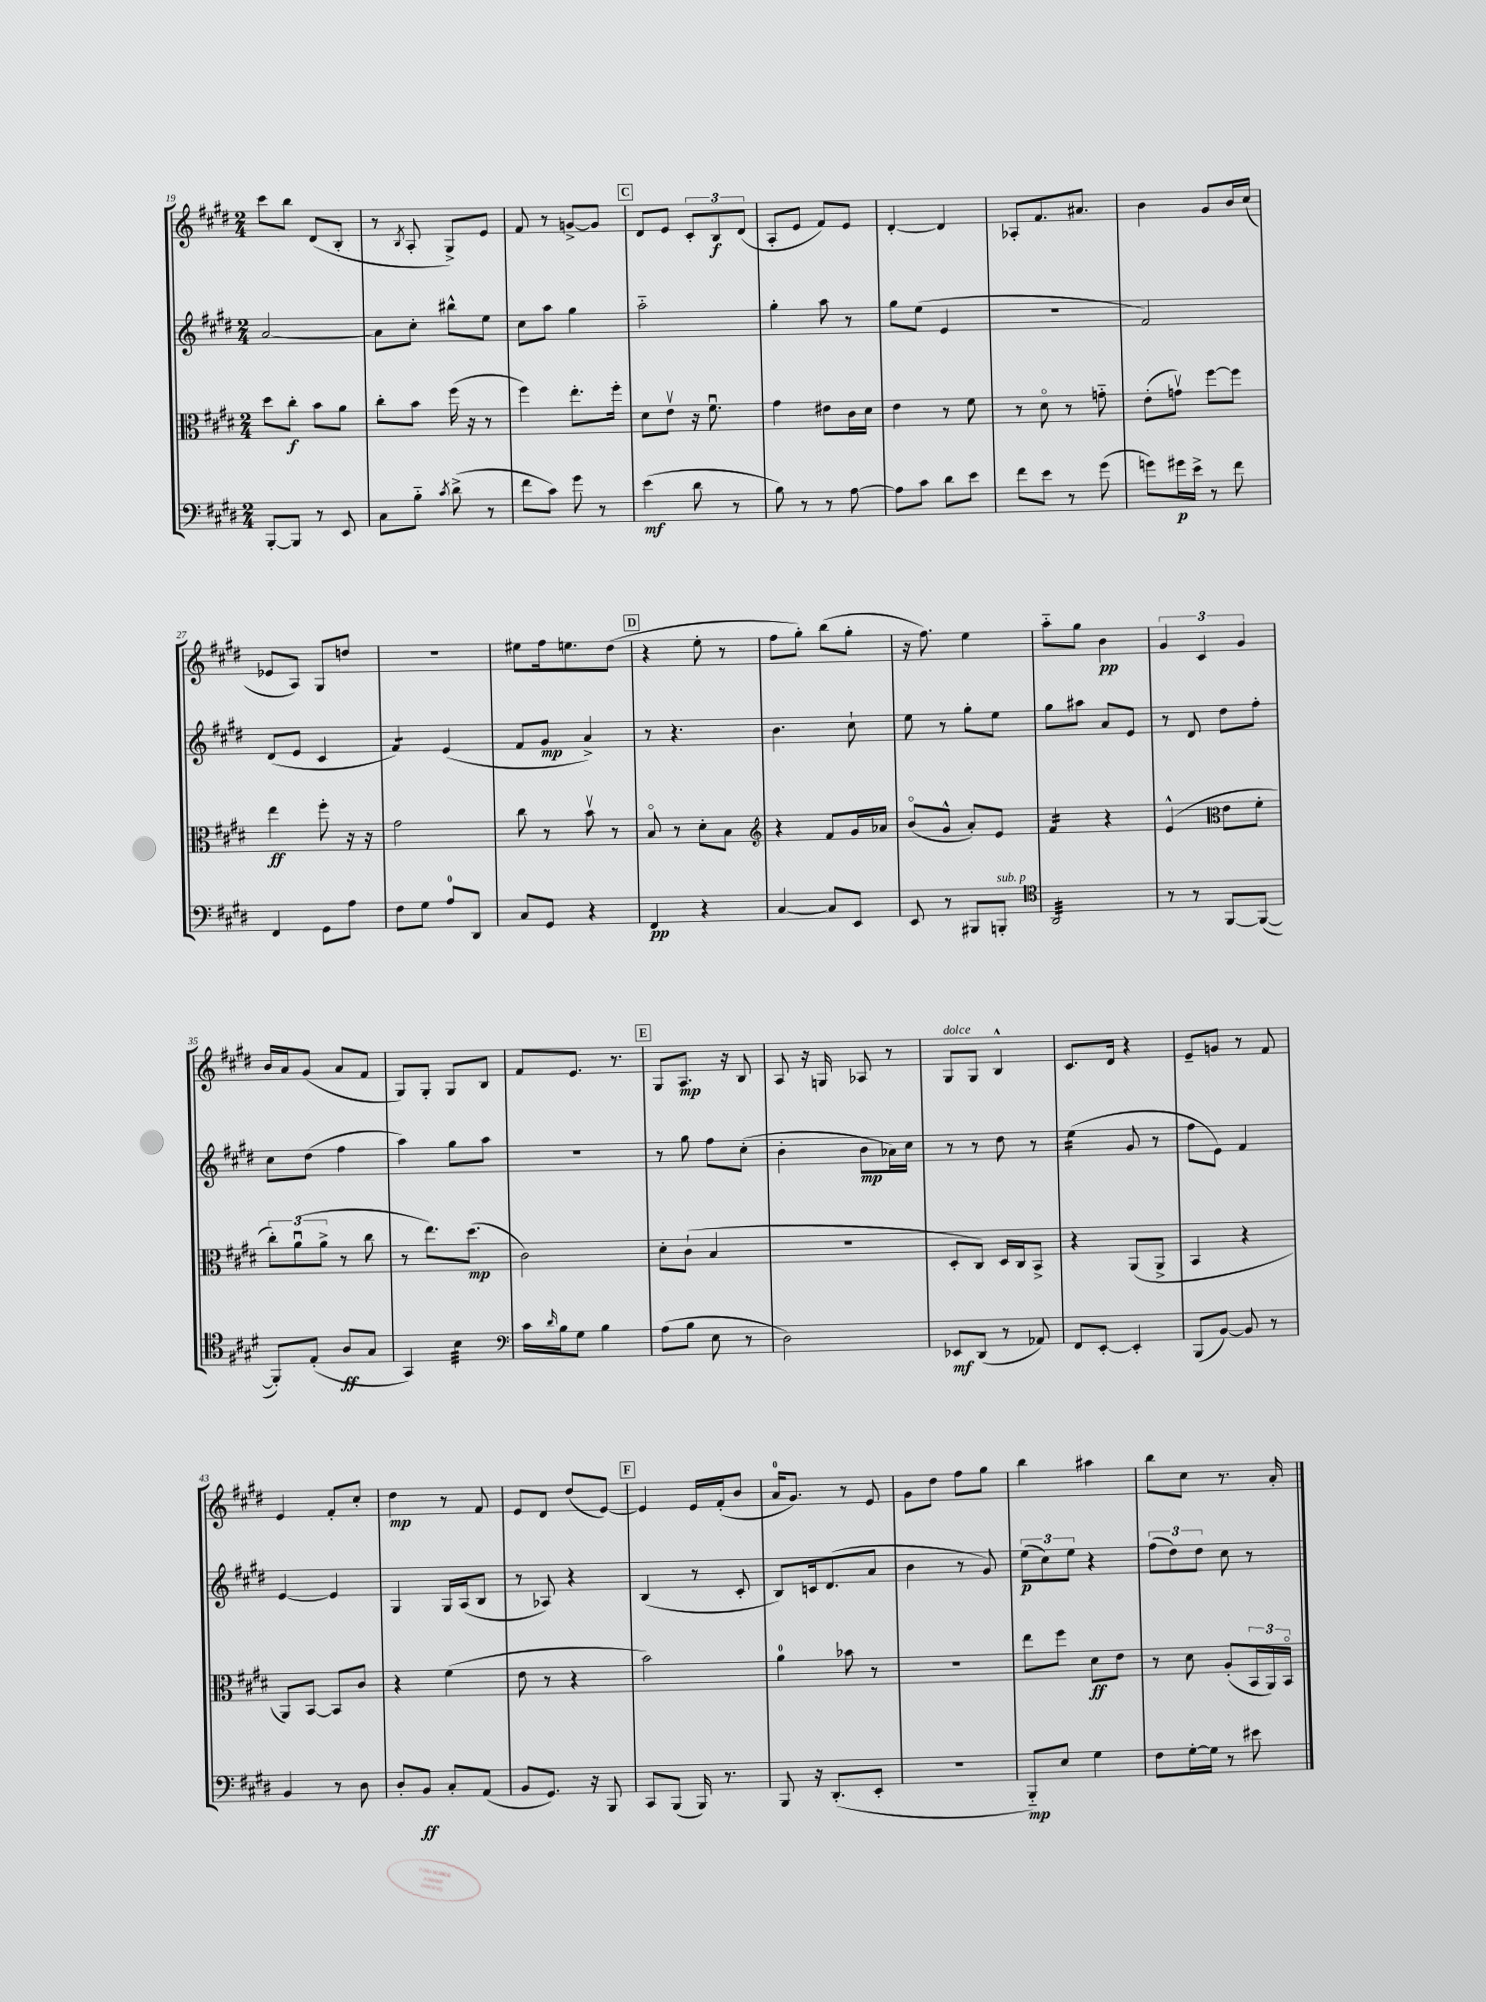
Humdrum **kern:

**kern	**kern	**kern	**kern
*staff4	*staff3	*staff2	*staff1
*clefF4	*clefC3	*clefG2	*clefG2
*k[f#c#g#d#]	*k[f#c#g#d#]	*k[f#c#g#d#]	*k[f#c#g#d#]
*M2/4	*M2/4	*M2/4	*M2/4
[8BBB'	8dd#	[2a	8ccc#
8BBB]	8cc#'	.	8bb
8r	8b	.	(8d#
8EE	8a	.	8B'
=	=	=	=
8C#	8cc#'	8a]	8r
.	.	.	8qB
8B'~	8b	8cc#'	8A'
8qc#	.	.	.
(8d#^	(16ff#	8bb#^^	8G#^)
.	16r	.	.
8r	8r	8ee	8e
=	=	=	=
8f#	4ff#)	8cc#	8f#
8c#)	.	8aa	8r
8g#	8.ee'	4gg#	[8g^
8r	.	.	8g]
.	16ff#'	.	.
=	=	=	=
(4e	8d#	2aa'~	8d#
.	8ev	.	8e
8d#	16r	.	12c#'
.	8.f#u	.	.
.	.	.	12B
8r	.	.	.
.	.	.	(12d#
=	=	=	=
8B)	4g#	4gg#'	8A'
8r	.	.	8e
8r	8e#	8aa	8f#)
[8A	16c#	8r	8e
.	16d#	.	.
=	=	=	=
8A]	4e	8gg#	[4d#'
8c#	.	(8ee	.
8d#	8r	4e	4d#]
8e	8f#	.	.
=	=	=	=
8f#	8r	2r	8A-'
8e	8d#o	.	8.f#
8r	8r	.	.
.	.	.	8.a#
(8g#	8g'~	.	.
=	=	=	=
8g)	(8e'	2f#)	4b
16g#	8gv)	.	.
16e^	.	.	.
8r	[8ff#	.	8g#
8f#	8ff#]	.	16b
.	.	.	(16cc#
=	=	=	=
4FF#	4ee	(8d#	8e-
.	.	8e	8A)
8GG#	8ff#'	4c#	8G#
8A	16r	.	8dd
.	16r	.	.
=	=	=	=
8F#	2g#	4f#)	2r
8G#	.	.	.
8A	.	(4e	.
8DD#	.	.	.
=	=	=	=
8C#	8cc#	8f#	8ee#
8GG#	8r	8g#	16ff#
.	.	.	8.ee
4r	8bv	4a^)	.
.	8r	.	(8dd#
=	=	=	=
4FF#	8Bo	8r	4r
.	8r	4.r	.
4r	8d#'	.	8ee'
.	8B	.	8r
=	=	=	=
*	*clefG2	*	*
[4C#	4r	4.b	8ff#
.	.	.	8gg#')
8C#]	8f#	.	(8bb
8EE	16g#	8cc#`	8gg#'
.	16a-	.	.
=	=	=	=
8EE	(8bo	8ee	16r
.	.	.	8.ff#)
8r	8g#^^	8r	.
8BBB#	8a')	8gg#'	4ee
8BBB'	8e	8ee	.
=	=	=	=
*clefC4	*	*	*
2AA	4f#	8gg#	8aa'~
.	.	8aa#	8gg#
.	4r	8a	4b
.	.	8e	.
=	=	=	=
8r	(4e^^	8r	6g#
8r	.	8d#	.
.	.	.	6c#
*	*clefC3	*	*
[8FF#	8e	8dd#	.
.	.	.	6g#
(8FF#_	8f#'	8ff#'	.
=	=	=	=
8FF#'])	12cc#')	8cc#	16b
.	.	.	16a
.	(12au	.	.
(8E'	.	(8dd#	(8g#
.	12a^	.	.
8A	8r	4ff#	8a
8G#	8cc#	.	8f#
=	=	=	=
4GG#)	8r	4aa)	8G#)
.	8.ee)	.	8G#'
*clefF4	*	*	*
4B	.	8gg#	8G#
.	(8.dd#	.	.
.	.	8aa	8B
=	=	=	=
16c#	2c#)	2r	8f#
16qqd#	.	.	.
16B	.	.	.
8G#	.	.	8.e
4B	.	.	.
.	.	.	8.r
=	=	=	=
(8A	8d#'	8r	8G#
8B	(8c#`	8gg#	8.A
8E	4B	8ff#	.
.	.	.	16r
8r	.	(8cc#'	8B
=	=	=	=
2D#)	2r	4b'	8A
.	.	.	16r
.	.	.	16G
.	.	8b	8A-
.	.	16a-)	8r
.	.	16cc#	.
=	=	=	=
8EE-	8D#'	8r	8G#
(8DD#	8C#)	8r	8G#
8r	16D#	8dd#	4B^^
.	16C#	.	.
8AA-)	8BB^	8r	.
=	=	=	=
8FF#	4r	(4ee	8.c#
[8EE'	.	.	.
.	.	.	16d#
4EE']	(8AA	8g#	4r
.	8AA^	8r	.
=	=	=	=
(8BBB	4BB	8ff#	8e~
[8BB)	.	8e)	8g
8BB]	4r	4f#	8r
8r	.	.	8f#
=	=	=	=
4BB	8AA)	[4e	4e
.	[8BB	.	.
8r	8BB]	4e]	8f#'
8D#	8c#	.	8cc#'
=	=	=	=
8D#'	4r	4G#	4dd#
8BB	.	.	.
8C#'	(4f#	16G#	8r
.	.	(16A	.
(8AA	.	8B	8f#
=	=	=	=
8BB	8e	8r	8e
8.GG#)	8r	8A-)	8d#
.	4r	4r	(8dd#
16r	.	.	.
8BBB	.	.	[8e)
=	=	=	=
8CC#	2b)	(4B	4e]
(8BBB	.	.	.
16BBB)	.	8r	16e
8.r	.	.	(16f#'
.	.	8c#'	8b
=	=	=	=
8BBB	4a	8B)	16a
.	.	.	8.g#)
16r	.	16c	.
(8.DD#'	.	(8.d#	.
.	8b-	.	8r
8EE'	8r	8a	8e
=	=	=	=
2r	2r	4b	8g#
.	.	.	8dd#
.	.	8r	8ff#
.	.	8g#)	8gg#
=	=	=	=
8BBB'~)	8ee	(12ee	4bb
.	.	12cc#)	.
8E	8ff#	.	.
.	.	12ee	.
4G#	8d#	4r	4aa#
.	8e	.	.
=	=	=	=
8F#	8r	(12ff#	8bb
.	.	12dd#)	.
[16G#'	8d#	.	8cc#
.	.	12dd#	.
16G#]	.	.	.
8r	(8A'	8cc#	8.r
8e#	24BB	8r	.
.	24AA)	.	.
.	.	.	16a'
.	24BBo	.	.
==	==	==	==
*-	*-	*-	*-
